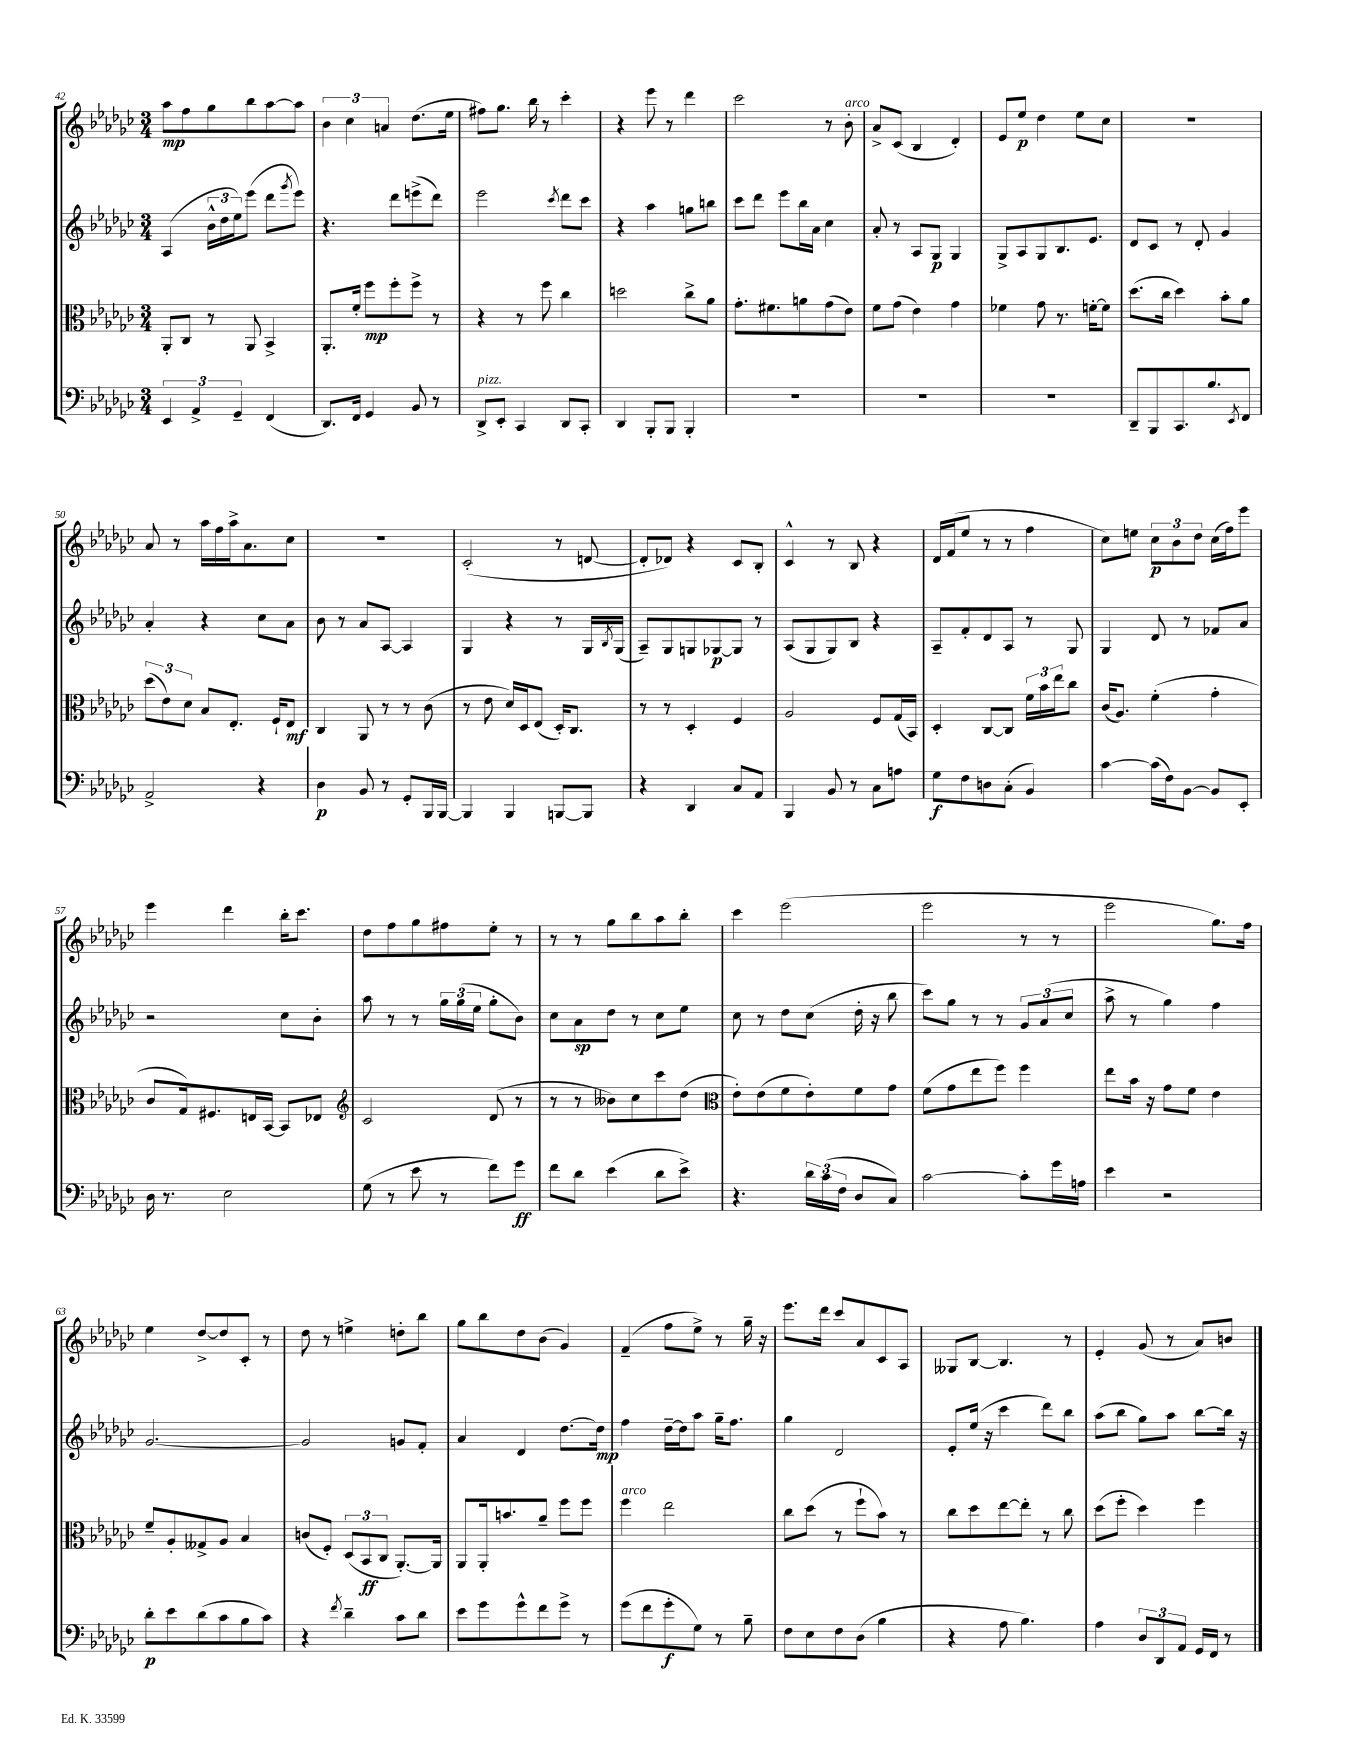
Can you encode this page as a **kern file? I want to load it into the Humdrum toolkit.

**kern	**dynam	**kern	**dynam	**kern	**dynam	**kern	**dynam
*part4	*part4	*part3	*part3	*part2	*part2	*part1	*part1
*staff4	*staff4	*staff3	*staff3	*staff2	*staff2	*staff1	*staff1
*clefF4	*	*clefC3	*	*clefG2	*	*clefG2	*
*k[b-e-a-d-g-c-]	*	*k[b-e-a-d-g-c-]	*	*k[b-e-a-d-g-c-]	*	*k[b-e-a-d-g-c-]	*
*M3/4	*	*M3/4	*	*M3/4	*	*M3/4	*
=42	=42	=42	=42	=42	=42	=42	=42
6EE-/	.	8AA-'/L	.	(4A-/	.	8aa-\L	mp
.	.	8C-/J	.	.	.	8ff\	.
6AA-^/	.	.	.	.	.	.	.
.	.	8r	.	24b-^^\LL	.	8gg-\	.
.	.	.	.	24dd-\	.	.	.
6GG-~/	.	.	.	24ee-\J)	.	.	.
.	.	8AA-/	.	(8eee-\J	.	8bb-\	.
(4FF/	.	4BB-^/	.	8ddd-\L	.	[8aa-\	.
.	.	.	.	8qggg-/	.	.	.
.	.	.	.	8eee-\J)	.	8aa-\J]	.
=43	=43	=43	=43	=43	=43	=43	=43
8.DD-/L)	.	8.AA-'/L	.	4.r	.	6b-\	.
.	.	.	.	.	.	6cc-\	.
16FF/Jk	.	16f'/Jk	.	.	.	.	.
4GG-/	.	8ff\L	mp	.	.	.	.
.	.	.	.	.	.	6an/	.
.	.	8ff'\	.	8ddd-\L	.	.	.
8BB-/	.	8ff^\J	.	(8eeen^\	.	(8.dd-\L	.
8r	.	8r	.	8ddd-\J)	.	.	.
.	.	.	.	.	.	16ee-\Jk	.
=44	=44	=44	=44	=44	=44	=44	=44
!LO:TX:a:i:t=pizz.	!	!	!	!	!	!	!
8DD-^/L	.	4r	.	2eee-\	.	8ff#X\L)	.
8EE-'/J	.	.	.	.	.	8.gg-\J	.
4CC-/	.	8r	.	.	.	.	.
.	.	.	.	.	.	16bb-\	.
.	.	8ff\	.	.	.	8r	.
.	.	.	.	8qccc-/	.	.	.
8DD-/L	.	4cc-\	.	8ddd-\L	.	4ccc-'\	.
8CC-'/J	.	.	.	8ccc-\J	.	.	.
=45	=45	=45	=45	=45	=45	=45	=45
4DD-/	.	2ddn\	.	4r	.	4r	.
8BBB-'/L	.	.	.	4aa-\	.	8eee-\	.
8BBB-/J	.	.	.	.	.	8r	.
4BBB-'/	.	8cc-^\L	.	8ggn\L	.	4ddd-\	.
.	.	8a-\J	.	8bbn\J	.	.	.
=46	=46	=46	=46	=46	=46	=46	=46
2.r	.	8.g-'\L	.	8ccc-\L	.	2ccc-\	.
.	.	.	.	8ddd-\J	.	.	.
.	.	8.f#X\	.	.	.	.	.
.	.	.	.	8eee-\L	.	.	.
.	.	8an\	.	16bb-\L	.	.	.
.	.	.	.	16a-\JJ	.	.	.
.	.	(8g-\	.	4cc-\	.	8r	.
!	!	!	!	!	!	!LO:TX:a:i:t=arco	!
.	.	8e-\J)	.	.	.	8b-'\	.
=47	=47	=47	=47	=47	=47	=47	=47
2.r	.	8f\L	.	8a-'/	.	8a-^/L	.
.	.	(8g-\J	.	8r	.	(8c-/J	.
.	.	4e-\)	.	8A-/L	.	4B-/	.
.	.	.	.	8G-/J	p	.	.
.	.	4g-\	.	4G-/	.	4d-'/)	.
=48	=48	=48	=48	=48	=48	=48	=48
2.r	.	4f-X\	.	8G-^/L	.	8e-/L	.
.	.	.	.	8A-/	.	8ee-/J	p
.	.	8g-\	.	8G-/	.	4dd-\	.
.	.	8.r	.	8.B-/	.	.	.
.	.	.	.	.	.	8ee-\L	.
.	.	[16fn'\KL	.	8.e-/J	.	.	.
.	.	8f\J]	.	.	.	8cc-\J	.
=49	=49	=49	=49	=49	=49	=49	=49
8DD-~/L	.	(8.dd-\L	.	8d-/L	.	2.r	.
8BBB-/	.	.	.	8c-/J	.	.	.
.	.	16cc-\Jk	.	.	.	.	.
8.CC-/	.	4dd-\)	.	8r	.	.	.
.	.	.	.	8d-'/	.	.	.
8.B-/	.	.	.	.	.	.	.
.	.	8b-'\L	.	4g-/	.	.	.
8qEE-/	.	.	.	.	.	.	.
8FF/J	.	8a-\J	.	.	.	.	.
!!LO:LB:g=z
=50	=50	=50	=50	=50	=50	=50	=50
2AA-^/	.	(12dd-\L	.	4a-'/	.	8a-/	.
.	.	12e-\)	.	.	.	.	.
.	.	.	.	.	.	8r	.
.	.	12d-\J	.	.	.	.	.
.	.	8B-/L	.	4r	.	16aa-\LL	.
.	.	.	.	.	.	16ff\	.
.	.	8.E-'/J	.	.	.	16aa-^\J	.
.	.	.	.	.	.	8.a-\	.
4r	.	.	.	8cc-\L	.	.	.
.	.	16F`/KL	.	.	.	.	.
.	.	8E-/J	mf	8a-\J	.	8cc-\J	.
=51	=51	=51	=51	=51	=51	=51	=51
4D-\	p	4C-/	.	8b-\	.	2.r	.
.	.	.	.	8r	.	.	.
8BB-/	.	8AA-/	.	8a-/L	.	.	.
8r	.	8r	.	[8A-/J	.	.	.
8GG-'/L	.	8r	.	4A-/]	.	.	.
16BBB-/L	.	(8c-\	.	.	.	.	.
[16BBB-/JJ	.	.	.	.	.	.	.
=52	=52	=52	=52	=52	=52	=52	=52
4BBB-/]	.	8r	.	4G-/	.	(2c-'/	.
.	.	8e-\	.	.	.	.	.
4BBB-/	.	16d-/LL)	.	4r	.	.	.
.	.	16D-/J	.	.	.	.	.
.	.	(8E-/J	.	.	.	.	.
[8BBBn/L	.	16D-'/KL)	.	8r	.	8r	.
.	.	8.C-/J	.	.	.	.	.
8BBB/J]	.	.	.	16G-/LL	.	[8dn/	.
.	.	.	.	8qB-/	.	.	.
.	.	.	.	(16G-/JJ	.	.	.
=53	=53	=53	=53	=53	=53	=53	=53
4r	.	8r	.	8A-~/L)	.	8d'/L]	.
.	.	8r	.	8G-/	.	8d-X/J)	.
4DD-/	.	4D-'/	.	8Gn/	.	4r	.
.	.	.	.	[8G-X/	p	.	.
8C-/L	.	4F/	.	8G-/J]	.	8c-/L	.
8AA-/J	.	.	.	8r	.	8B-'/J	.
=54	=54	=54	=54	=54	=54	=54	=54
4BBB-/	.	2A-/	.	(8A-/L	.	4c-^^/	.
.	.	.	.	8G-/	.	.	.
8BB-/	.	.	.	8G-/)	.	8r	.
8r	.	.	.	8B-/J	.	8B-/	.
8C-\L	.	8F/L	.	4r	.	4r	.
8An\J	.	(16G-/L	.	.	.	.	.
.	.	16BB-/JJ)	.	.	.	.	.
=55	=55	=55	=55	=55	=55	=55	=55
8G-\L	f	4D-'/	.	8A-~/L	.	16d-/LL	.
.	.	.	.	.	.	(16f/J	.
8F\	.	.	.	8f'/	.	8ee-/J	.
8Dn\	.	[8C-/L	.	8d-/	.	8r	.
(8C-'\J	.	8C-/J]	.	8A-/J	.	8r	.
4BB-/)	.	24f\LL	.	8r	.	4ff\	.
.	.	24b-\	.	.	.	.	.
.	.	24ee-\J	.	.	.	.	.
.	.	8cc-\J	.	8G-/	.	.	.
=56	=56	=56	=56	=56	=56	=56	=56
[4c-\	.	(16c-/KL	.	4G-/	.	8cc-\L)	.
.	.	8.A-/J)	.	.	.	.	.
.	.	.	.	.	.	8een\J	.
(16c-\LL]	.	(4f'\	.	8d-/	.	12cc-\L	p
16F\J)	.	.	.	.	.	.	.
.	.	.	.	.	.	12b-\	.
[8BB-\J	.	.	.	8r	.	.	.
.	.	.	.	.	.	12dd-\J	.
8BB-/L]	.	4g-'\	.	8f-X/L	.	(16cc-\LL	.
.	.	.	.	.	.	16ff\J)	.
8EE-'/J	.	.	.	8a-/J	.	8eee-\J	.
!!LO:LB:g=z
=57	=57	=57	=57	=57	=57	=57	=57
16D-\	.	8c-/L	.	2r	.	4eee-\	.
8.r	.	.	.	.	.	.	.
.	.	16G-/k)	.	.	.	.	.
.	.	8.F#X/	.	.	.	.	.
2E-\	.	.	.	.	.	4ddd-\	.
.	.	16En/L	.	.	.	.	.
.	.	[16BB-/JJ	.	.	.	.	.
.	.	8BB-/L]	.	8cc-\L	.	16bb-'\KL	.
.	.	.	.	.	.	8.ccc-\J	.
.	.	8E-X/J	.	8b-'\J	.	.	.
=58	=58	=58	=58	=58	=58	=58	=58
*	*	*clefG2	*	*	*	*	*
(8G-\	.	2c-/	.	8aa-\	.	8dd-\L	.
8r	.	.	.	8r	.	8ff\	.
8e-\	.	.	.	8r	.	8gg-\	.
8r	.	.	.	24gg-\LL	.	8ff#X\	.
.	.	.	.	(24gg-\	.	.	.
.	.	.	.	24ee-\JJ	.	.	.
8f\L)	.	(8d-/	.	8gg-'\L	.	8ee-'\J	.
8g-\J	ff	8r	.	8b-\J)	.	8r	.
=59	=59	=59	=59	=59	=59	=59	=59
8f\L	.	8r	.	8cc-\L	.	8r	.
8d-\J	.	8r	.	8a-\	sp	8r	.
(4e-\	.	8b--X\L)	.	8dd-\J	.	8gg-\L	.
.	.	8cc-\	.	8r	.	8bb-\	.
8d-\L	.	8ccc-\	.	8cc-\L	.	8aa-\	.
8e-^\J)	.	(8dd-\J	.	8ee-\J	.	8bb-'\J	.
=60	=60	=60	=60	=60	=60	=60	=60
*	*	*clefC3	*	*	*	*	*
4.r	.	8e-'\L)	.	8cc-\	.	4ccc-\	.
.	.	(8e-\	.	8r	.	.	.
.	.	8f\	.	8dd-\L	.	(2eee-\	.
24d-\LL	.	8e-'\)	.	(8cc-\J	.	.	.
(24c-\	.	.	.	.	.	.	.
24F\JJ	.	.	.	.	.	.	.
8D-/L	.	8f\	.	16dd-'\	.	.	.
.	.	.	.	16r	.	.	.
8C-/J)	.	8g-\J	.	8bb-\	.	.	.
=61	=61	=61	=61	=61	=61	=61	=61
[2c-\	.	(8f\L	.	8ccc-\L)	.	2eee-\	.
.	.	8g-\	.	8gg-\J	.	.	.
.	.	8ee-\	.	8r	.	.	.
.	.	8ff\J)	.	8r	.	.	.
8c-'\L]	.	4ff\	.	12g-/L	.	8r	.
.	.	.	.	(12a-/	.	.	.
16g-\L	.	.	.	.	.	8r	.
.	.	.	.	12cc-/J	.	.	.
16An\JJ	.	.	.	.	.	.	.
=62	=62	=62	=62	=62	=62	=62	=62
4e-\	.	8ee-\L	.	8aa-^\	.	2eee-\	.
.	.	16b-\Jk	.	8r	.	.	.
.	.	16r	.	.	.	.	.
2r	.	8g-\L	.	4gg-\)	.	.	.
.	.	8f\J	.	.	.	.	.
.	.	4e-\	.	4ff\	.	8.gg-\L)	.
.	.	.	.	.	.	16ff\Jk	.
!!LO:LB:g=z
=63	=63	=63	=63	=63	=63	=63	=63
8d-'\L	p	8f~/L	.	[2.g-/	.	4ee-\	.
8e-\	.	8A-'/	.	.	.	.	.
(8d-\	.	8G--X^/	.	.	.	[8dd-^/L	.
8c-\	.	8A-/J	.	.	.	8dd-/]	.
8B-\	.	4B-/	.	.	.	8c-'/J	.
8c-\J)	.	.	.	.	.	8r	.
=64	=64	=64	=64	=64	=64	=64	=64
4r	.	(8cn/L	.	2g-/]	.	8dd-\	.
.	.	8F'/J)	.	.	.	8r	.
8qf/	.	.	.	.	.	.	.
4d-~\	.	(12D-/L	.	.	.	4een^\	.
.	.	12BB-/	ff	.	.	.	.
.	.	12C-/J	.	.	.	.	.
8c-\L	.	[8.AA-'/L)	.	8gn/L	.	8ddn'\L	.
8d-\J	.	.	.	8f'/J	.	8bb-\J	.
.	.	16AA-/Jk]	.	.	.	.	.
=65	=65	=65	=65	=65	=65	=65	=65
8e-\L	.	8AA-/L	.	4a-/	.	8gg-\L	.
8g-\	.	16AA-'/k	.	.	.	8bb-\	.
.	.	8.bn/	.	.	.	.	.
8g-^^\	.	.	.	4d-/	.	8dd-\	.
8f\	.	8a-~/J	.	.	.	(8b-\J	.
8g-^\J	.	8ff\L	.	[8.dd-\L	.	4g-/)	.
8r	.	8ff\J	.	.	.	.	.
.	.	.	.	16dd-\Jk]	mp	.	.
=66	=66	=66	=66	=66	=66	=66	=66
!	!	!LO:TX:a:i:t=arco	!	!	!	!	!
(8g-\L	.	4ff\	.	4ff\	.	(4f~/	.
8f\	.	.	.	.	.	.	.
8g-'\	f	2ee-\	.	[16dd-~\LL	.	8ff\L	.
.	.	.	.	16dd-\J]	.	.	.
8G-\J)	.	.	.	8aa-\J	.	8ee-^\J)	.
8r	.	.	.	16gg-~\KL	.	8r	.
.	.	.	.	8.ff\J	.	.	.
8B-~\	.	.	.	.	.	16gg-~\	.
.	.	.	.	.	.	16r	.
=67	=67	=67	=67	=67	=67	=67	=67
8F\L	.	8cc-\L	.	4gg-\	.	8.eee-\L	.
8E-\	.	(8dd-\J	.	.	.	.	.
.	.	.	.	.	.	16ddd-\Jk	.
8F\	.	8r	.	2d-/	.	8ccc-/L	.
(8D-\J	.	8ff`\L	.	.	.	8a-/	.
4B-\	.	8b-\J)	.	.	.	8c-/	.
.	.	8r	.	.	.	8A-/J	.
=68	=68	=68	=68	=68	=68	=68	=68
4r	.	8cc-\L	.	8e-'/L	.	8G--X/L	.
.	.	8dd-\	.	(16ee-/Jk	.	[8B-/J	.
.	.	.	.	16r	.	.	.
8A-\	.	[8ee-\	.	4ccc-\	.	4.B-/]	.
4.B-\)	.	8ee-'\J]	.	.	.	.	.
.	.	8r	.	8ddd-\L)	.	.	.
.	.	8cc-\	.	8bb-\J	.	8r	.
=69	=69	=69	=69	=69	=69	=69	=69
4A-\	.	(8dd-\L	.	(8aa-\L	.	4e-'/	.
.	.	8ff'\J	.	8bb-\J	.	.	.
12D-/L	.	4dd-\)	.	8gg-\L)	.	(8g-/	.
12DD-/	.	.	.	.	.	.	.
.	.	.	.	8aa-\J	.	8r	.
12AA-/J	.	.	.	.	.	.	.
16GG-/LL	.	4ff\	.	[8bb-\L	.	8a-/L)	.
16FF/JJ	.	.	.	.	.	.	.
8r	.	.	.	16bb-\Jk]	.	8bn/J	.
.	.	.	.	16r	.	.	.
==	==	==	==	==	==	==	==
*-	*-	*-	*-	*-	*-	*-	*-
